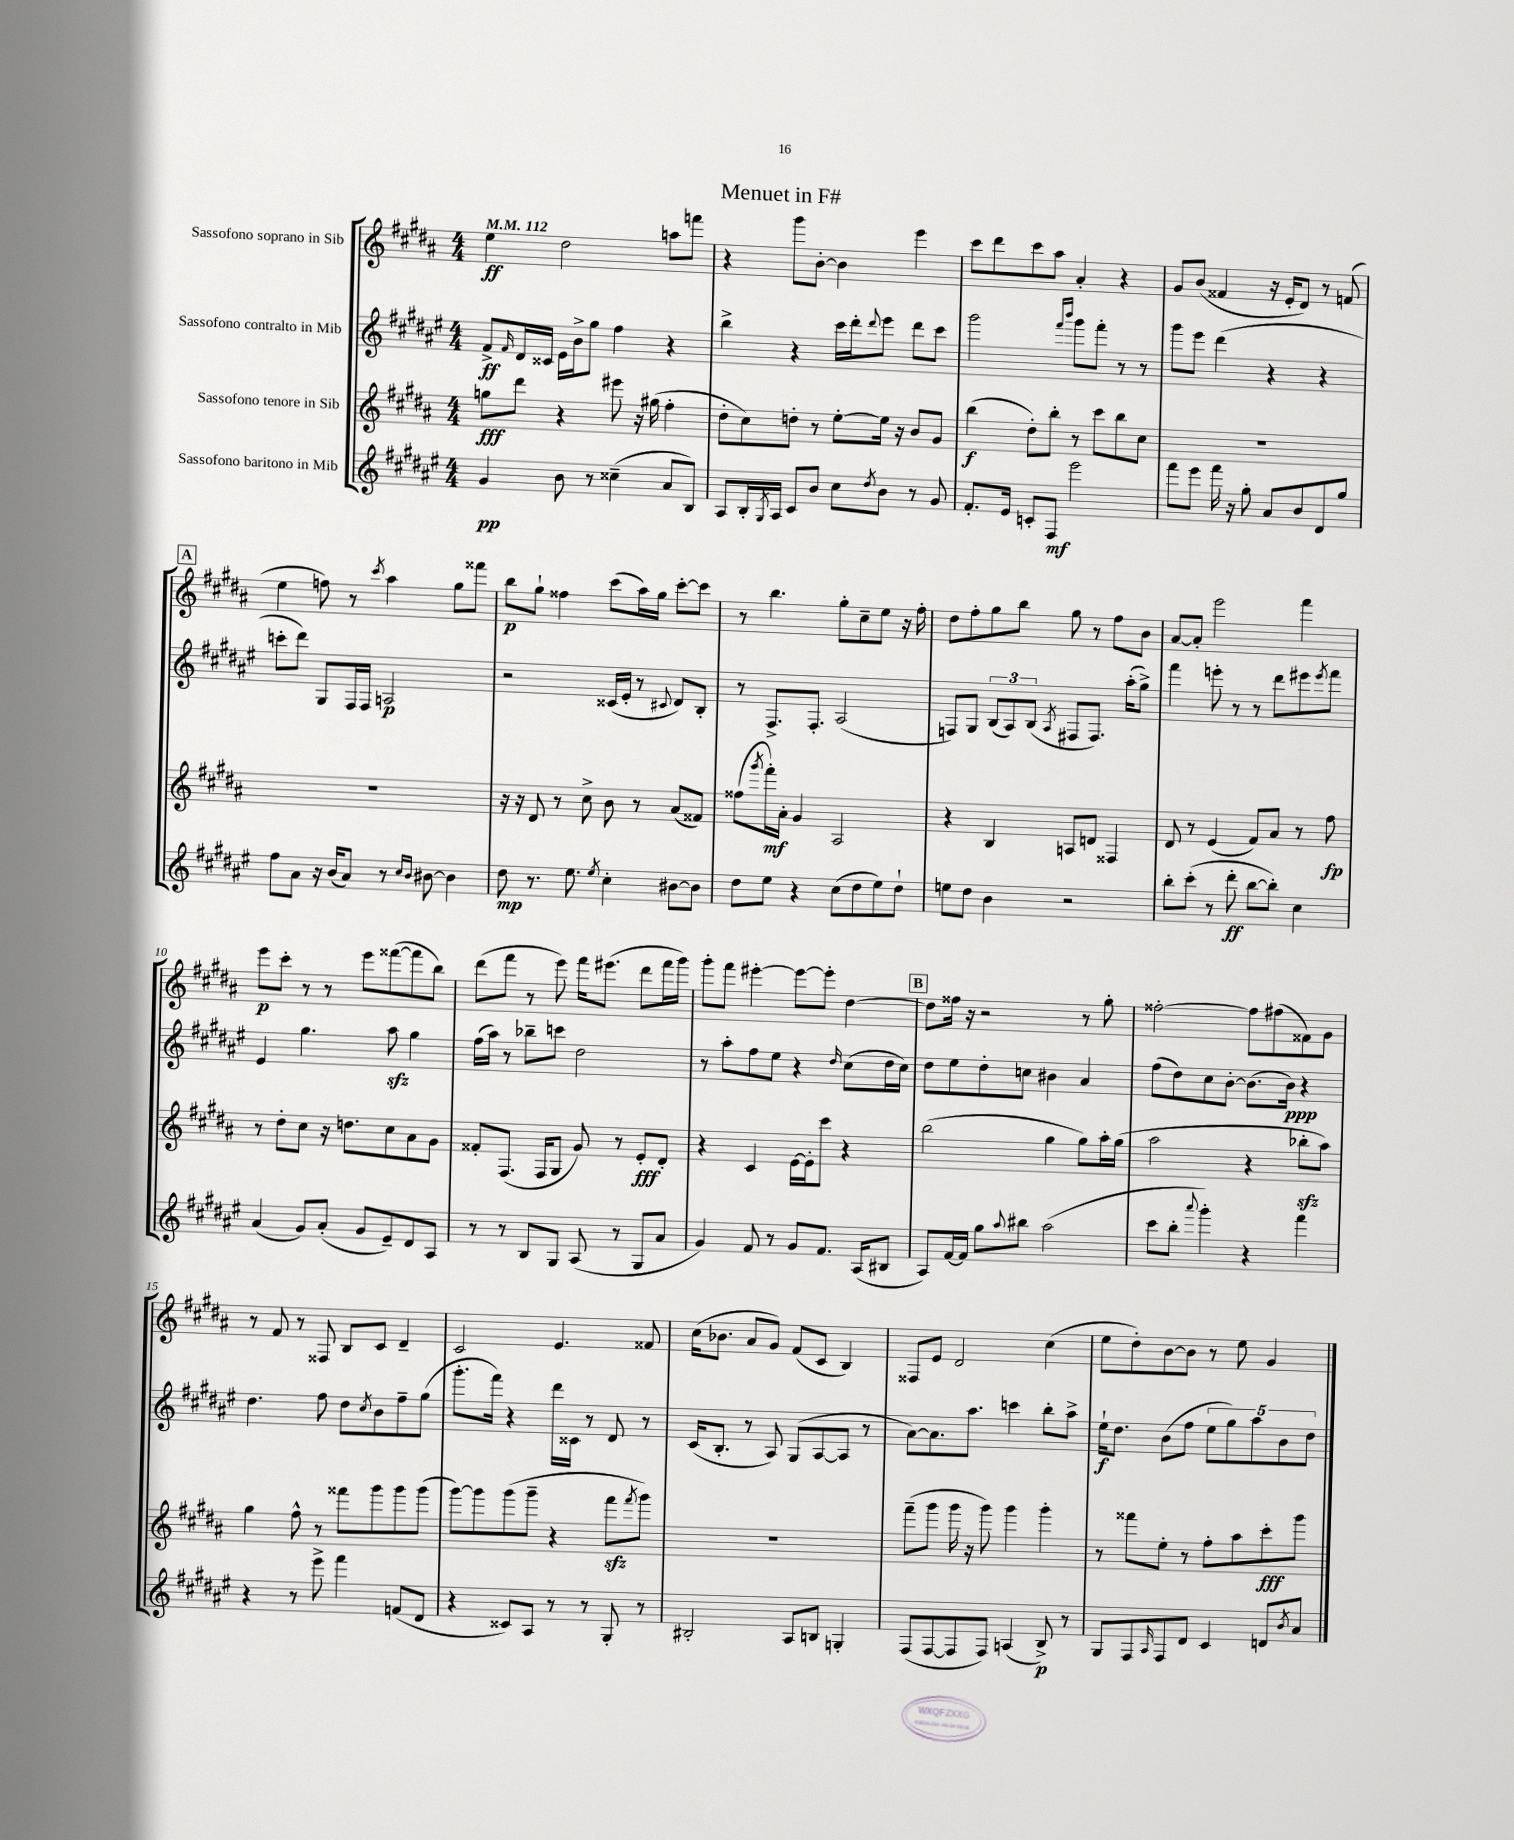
\header { title = "Menuet in F#" }
<<
\new StaffGroup <<
\new Staff = "s0" \with { instrumentName = "Sassofono soprano in Sib" } {
    \clef treble \key b \major \numericTimeSignature \time 4/4 \tempo 4 = 112
    e''4\ff dis''2 a''8 f'''8 |
    r4 gis'''8 b'8~-. b'4 e'''4 |
    cis'''8 dis'''8 cis'''8 ais''8 ais'4-. r4 |
    gis'8 b'8( fisis'4 r16 e'16-. dis'8) r8 f'8( |
    \mark \markup { \box "A" } e''4 f''8) r8 \acciaccatura { cis'''8 } ais''4 gis''8 fisis'''8 |
    b''8\p gis''8-! fisis''4 cis'''8( ais''16) gis''16 cis'''8~-. cis'''8 |
    r8 b''4. gis''8-. cis''8-- e''8 r16 fis''16-. |
    dis''8 fis''8-. gis''8 b''8 gis''8 r8 fis''8 b'8 |
    ais'8~ ais'8-. e'''2 fis'''4 |
    e'''8\p cis'''8-. r8 r8 e'''8 fisis'''8~( fisis'''8 b''8) |
    dis'''8( fis'''8 r8 e'''8) fis'''16 eis'''8.( dis'''8 fis'''16 gis'''16) |
    gis'''8-. fis'''8 eis'''4~-. eis'''8~ eis'''8-. dis''4~ |
    \mark \markup { \box "B" } dis''8 fisis''16 r16 r2 r8 gis''8-. |
    fisis''2~-. fisis''8 fis''8( fisis'8) gis'8 |
    r8 fis'8 r8 fisis8 b8 cis'8 dis'4-- |
    cis'2 e'4. fisis'8 |
    cis''16( bes'8. ais'8 gis'8) fis'8( cis'8 b4) |
    fisis8 e'8 dis'2 cis''4( |
    e''8 dis''8-.) b'8~ b'8 r8 e''8 gis'4 \bar "|." |
}
\new Staff = "s1" \with { instrumentName = "Sassofono contralto in Mib" } {
    \clef treble \key fis \major \numericTimeSignature \time 4/4
    fis'8->\ff \grace { fis'16 } dis'16 cisis'16 eis'16 b'16-> gis''8 fis''4 r4 |
    b''4-> r4 cis'''16 dis'''16-. \appoggiatura { dis'''8 } eis'''8 dis'''8 cis'''8 |
    gis'''2 \grace { fis'''16 b'''16 } gis'''8 fis'''8-. r8 r8 |
    gis'''8 eis'''8 dis'''4( r4 r4 |
    \mark \markup { \box "A" } c'''8-. dis'''8) gis8 fis16 fis16 a2\p |
    r2 cisis'16( eis'16-. r8 \appoggiatura { cis'8 } dis'8) b8-. |
    r8 fis8.-> fis8.-. ais2( |
    f8) gis8 \tuplet 3/2 { b8( ais8) b8( } \acciaccatura { ais8 } fis8 fis8.) ais''16-.( gis''8->) |
    fis'''4 e'''8-. r8 r8 dis'''8 eis'''8 \acciaccatura { eis'''8 } fis'''8 |
    eis'4 gis''4. ais''8\sfz gis''4 |
    fis''16( ais''16) r8 bes''8-- c'''8 dis''2 |
    r8 ais''8-. fis''8 eis''8 r4 \grace { dis''16 } cis''8( dis''16 cis''16) |
    \mark \markup { \box "B" } dis''8 eis''8 dis''8-. c''8 bis'4 ais'4 |
    fis''8( dis''8) cis''8 b'8~-. b'8.( b'16\ppp) r4 |
    dis''4. fis''8 dis''8 \acciaccatura { cis''8 } b'8 fis''8-- gis''8( |
    gis'''8.-. fis'''16) r4 dis'''16 cisis'16 r8 dis'8 r8 |
    cis'16( b8.-. r8 ais8) gis8( ais8~ ais8 r8 |
    ais'8~) ais'8. ais''8. c'''4 b''8-. ais''8-> |
    eis''16-!\f dis''8. b'8( fis''8 \tuplet 5/4 { eis''8 gis''8) ais''8 b'8 dis''8 } \bar "|." |
}
\new Staff = "s2" \with { instrumentName = "Sassofono tenore in Sib" } {
    \clef treble \key b \major \numericTimeSignature \time 4/4
    g''8\fff dis'''8 r4 eis'''8 r16 gis''16( fis''4-. |
    dis''8-. cis''8) d''8-. r8 e''8~-. e''16 r16 b'8 gis'8 |
    b''4\f( dis''8-.) b''8-. r8 cis'''8 b''8 cis''8 |
    R1 |
    \mark \markup { \box "A" } R1 |
    r16 r16 dis'8 r8 cis''8-> b'8 r8 ais'8( fisis'8) |
    fisis''8( \acciaccatura { gis'''8 } fis'''16-.\mf) ais'16-. gis'4 ais2 |
    r4 b4 a8 d'8 fisis4 |
    dis'8 r8 e'4( fis'8) ais'8 r8 fis''8\fp |
    r8 dis''8-. cis''8 r16 d''8. cis''8 ais'8 gis'8 |
    fisis'8-. fis8.( fis16 gis8 gis'8) r8 e'8-.\fff dis'8-. |
    r4 cis'4 e'16~ e'16-. cis'''8 r4 |
    \mark \markup { \box "B" } b''2( gis''4 gis''8) ais''16-. gis''16( |
    ais''2 r4 bes''8-.\sfz ais''8) |
    gis''4 fis''8-^ r8 fisis'''8 gis'''8 gis'''8 gis'''8( |
    gis'''8~) gis'''8 gis'''8( gis'''8-- r4 fis'''8\sfz \acciaccatura { fis'''8 } gis'''8) |
    R1 |
    fis'''8--( gis'''8 gis'''16 r16 gis'''8) gis'''4 gis'''4-. |
    r8 fisis'''8 e''8-. r8 fis''8-. ais''8 cis'''8-.\fff gis'''8 \bar "|." |
}
\new Staff = "s3" \with { instrumentName = "Sassofono baritono in Mib" } {
    \clef treble \key fis \major \numericTimeSignature \time 4/4
    gis'4\pp b'8 r8 cisis''4--( ais'8 b8) |
    ais8 b16-. \acciaccatura { gis8 } ais16 cis'8 b'8 cis''8 \acciaccatura { dis''8 } b'8 r8 gis'8 |
    fis'8.-. eis'16 c'8-. fis8\mf eis'''2 |
    fis'''8 eis'''8 fis'''16 r16 gis''8-. ais'8 b'8 dis'8 gis''8 |
    \mark \markup { \box "A" } fis''8 ais'8 r16 b'16( ais'8) r8 \grace { cis''16 b'16 } bis'8~ bis'4 |
    dis''8\mp r8. eis''8. \acciaccatura { eis''8 } cis''4-. bis'8~ bis'8 |
    dis''8 eis''8 r4 cis''8( dis''8 eis''8) dis''8-! |
    e''8 dis''8 b'4 r2 |
    b''8-. cis'''8-.( r8 dis'''8-.\ff b''8~ b''8-.) cis''4 |
    ais'4( gis'8) ais'8-.( gis'8 eis'8--) dis'8 ais8 |
    r8 r8 b8 gis8 ais8( r8 gis8 ais'8 |
    gis'4) fis'8 r8 gis'8 fis'8. ais16( bis8 |
    \mark \markup { \box "B" } ais8) fis'16~ fis'16 gis''8 \appoggiatura { ais''8 } bis''8 ais''2( |
    cis'''8 b''8-. \appoggiatura { ais'''8 } gis'''4-.) r4 fis'''4 |
    r4 r8 eis'''8-> fis'''4 f'8( dis'8 |
    r4 cisis'8) ais8 r8 r8 gis8-. r8 |
    bis2-. ais8 b8 g4-. |
    fis8( fis8~ fis8 fis8) a4( b8->\p) r8 |
    gis8 fis8 \grace { ais16 } fis8 dis'8 cis'4 d'8 \acciaccatura { b'8 } ais'8 \bar "|." |
}
>>
>>
